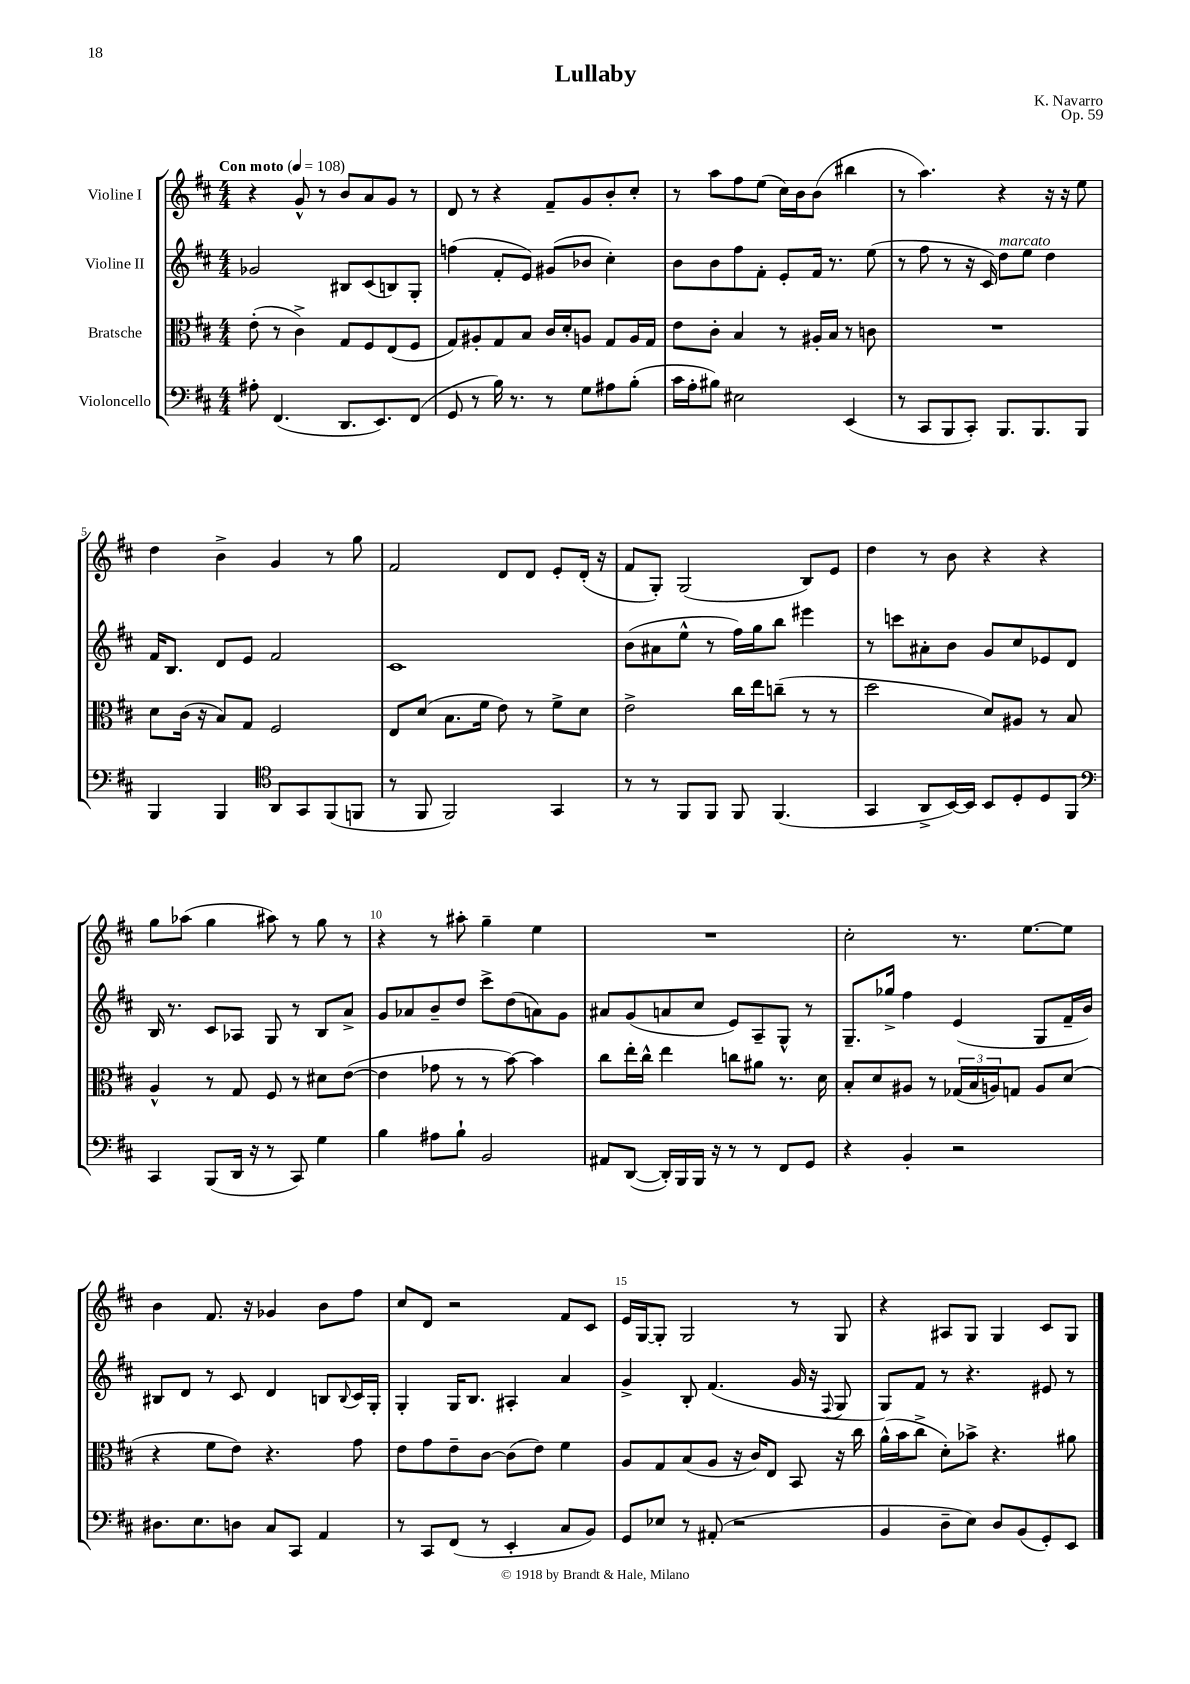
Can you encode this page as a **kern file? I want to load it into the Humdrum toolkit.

**kern	**kern	**kern	**kern
*part4	*part3	*part2	*part1
*staff4	*staff3	*staff2	*staff1
*I"Violoncello	*I"Bratsche	*I"Violine II	*I"Violine I
*clefF4	*clefC3	*clefG2	*clefG2
*k[f#c#]	*k[f#c#]	*k[f#c#]	*k[f#c#]
*M4/4	*M4/4	*M4/4	*M4/4
*MM108	*MM108	*MM108	*MM108
=1	=1	=1	=1
!	!	!	!LO:TX:a:B:t=Con moto
8A#X'\	(8e'\	2g-X/	4r
(4.FF#/	8r	.	.
.	4c#^\)	.	8g^^/
.	.	.	8r
8.DD/L	8G/L	8B#X/L	8b/L
.	8F#/	(8c#/	8a/
8.EE/)	.	.	.
.	(8E/	8Bn/)	8g/J
(8FF#/J	8F#/J	8G'/J	8r
=2	=2	=2	=2
8GG/	8G/L)	(4ffn\	8d/
8r	8A#X'/	.	8r
16B\)	8G/	8f#'/L	4r
8.r	.	.	.
.	8B/J	8e/J)	.
8r	16c#/LL	(8g#X/L	8f#~/L
.	16d'/J	.	.
8G\L	8An/J	8b-X/J	8g/
8A#X\	8G/L	4cc#'\)	8b'/
(8B'\J	16A/L	.	8cc#'/J
.	16G/JJ	.	.
=3	=3	=3	=3
16c#\LL	8e\L	8b\L	8r
16A'\J	.	.	.
8B#X\J)	8c#'\J	8b\	8aa\L
2E#X\	4B/	8ff#\	8ff#\
.	.	8f#'\J	(8ee\J
.	8r	8e'/L	16cc#\LL)
.	.	.	16b\J
.	16A#X'/LL	16f#/Jk	(8b\J
.	16B/JJ	8.r	.
(4EE/	8r	.	4bb#X\
.	8cn\	(8ee\	.
=4	=4	=4	=4
8r	1r	8r	8r
8CC#/L	.	8ff#\	4.aa\)
8BBB/	.	8r	.
8CC#'/J)	.	16r	.
.	.	16c#/)	.
!	!	!LO:TX:a:i:t=marcato	!
8.BBB/L	.	8dd\L	4r
.	.	8ee\J	.
8.BBB/	.	.	.
.	.	4dd\	16r
.	.	.	16r
8BBB/J	.	.	8ee\
!!LO:LB:g=z
=5	=5	=5	=5
4BBB/	8d\L	16f#/KL	4dd\
.	.	8.B/J	.
.	(16c#\Jk	.	.
.	16r	.	.
4BBB/	8B/L)	8d/L	4b^\
.	8G/J	8e/J	.
*clefC4	*	*	*
8AA/L	2F#/	2f#/	4g/
8GG/	.	.	.
(8FF#/	.	.	8r
8FFn/J	.	.	8gg\
=6	=6	=6	=6
8r	8E/L	1c#	2f#/
8FF#/	(8d/J	.	.
2FF#/)	8.B\L	.	.
.	16f#\Jk	.	.
.	8e\)	.	8d/L
.	8r	.	8d/J
4GG/	8f#^\L	.	8e'/L
.	8d\J	.	(16d'/Jk
.	.	.	16r
=7	=7	=7	=7
8r	2e^\	(8b\L	8f#/L
8r	.	8a#X\	8G'/J)
8FF#/L	.	8ee^^\J	(2G/
8FF#/J	.	8r	.
8FF#/	16cc#\LL	16ff#\LL)	.
.	16ee\J	16gg\J	.
(4.FF#/	(8ccn~\J	8bb\J	.
.	8r	4eee#X\	8B/L)
.	8r	.	8e/J
=8	=8	=8	=8
4GG/	2dd\	8r	4dd\
.	.	8cccn\L	.
8AA^/L	.	8a#X'\	8r
[16BB/L)	.	8b\J	8b\
16BB/JJ]	.	.	.
8BB/L	8d/L)	8g/L	4r
8D'/	8A#X/J	8cc#/	.
8D/	8r	8e-X/	4r
8FF#/J	8B/	8d/J	.
!!LO:LB:g=z
=9	=9	=9	=9
*clefF4	*	*	*
4CC#/	4A^^/	16B/	8gg\L
.	.	8.r	.
.	.	.	(8aa-X\J
(8BBB/L	8r	8c#/L	4gg\
16DD/Jk	8G/	8A-X/J	.
16r	.	.	.
8r	8F#/	8G/	8aa#X\)
8CC#/)	8r	8r	8r
4G\	8d#X\L	8B/L	8gg\
.	([8e\J	8a^/J	8r
=10	=10	=10	=10
4B\	4e\]	8g/L	4r
.	.	8a-X/	.
8A#X\L	8g-X\	8b~/	8r
8B`\J	8r	8dd/J	8aa#X'\
2BB/	8r	8ccc#^\L	4gg~\
.	[8b\)	(8dd\	.
.	4b\]	8an\)	4ee\
.	.	8g\J	.
=11	=11	=11	=11
8AA#X/L	8cc#\L	8a#X/L	1r
([8DD/J	16ee'\L	(8g/	.
.	16cc#^^\JJ	.	.
16DD'/LL])	4ee\	8an/	.
16BBB/	.	.	.
16BBB/JJ	.	8cc#/J	.
16r	.	.	.
8r	8ccn\L	8e/L)	.
8r	8a#X\J	8A~/	.
8FF#/L	8.r	8G^^/J	.
8GG/J	.	8r	.
.	16d\	.	.
=12	=12	=12	=12
4r	8B'/L	8.G~/L	2cc#'\
.	8d/	.	.
.	.	16gg-X^/Jk	.
4BB'/	8A#X/J	4ff#\	.
.	8r	.	.
2r	(24G-X/LL	(4e/	8.r
.	24B/	.	.
.	24An/J)	.	.
.	8Gn/J	.	.
.	.	.	[8.ee\L
.	8A/L	8G/L	.
.	(8d/J	16f#~/L	8ee\J]
.	.	16b/JJ)	.
!!LO:LB:g=z
=13	=13	=13	=13
8.D#X\L	4r	8B#X/L	4b\
.	.	8d/J	.
8.E\	.	.	.
.	8f#\L	8r	8.f#/
8Dn\J	8e\J)	8c#/	.
.	.	.	16r
8C#/L	4.r	4d/	4g-X/
8CC#/J	.	.	.
4AA/	.	8Bn/L	8b\L
.	.	8qqB/	.
.	8g\	16c#/L	8ff#\J
.	.	16G'/JJ	.
=14	=14	=14	=14
8r	8e\L	4G'/	8cc#/L
8CC#/L	8g\	.	8d/J
(8FF#/J	8e~\	16G/KL	2r
.	.	8.B/J	.
8r	[8c#\J	.	.
4EE'/	(8c#\L]	4A#X'/	.
.	8e\J)	.	.
8C#/L	4f#\	4a/	8f#/L
8BB/J)	.	.	8c#/J
=15	=15	=15	=15
8GG/L	8A/L	4g^/	16e/LL
.	.	.	[16G/J
8E-X/J	8G/	.	8G'/J]
8r	(8B/	8B'/	2G/
(8AA#X'/	8A/J	(4.f#/	.
2r	16r	.	.
.	16c#/KL)	.	.
.	8E/J	.	.
.	8BB/	16g/	8r
.	.	16r	.
.	.	8qqF#/	.
.	16r	8G/	8G/
.	16cc#\	.	.
=16	=16	=16	=16
4BB/	(16a^^\LL	8G/L)	4r
.	16b\J	.	.
.	8cc#^\J	8f#/J	.
8D~\L	8d'\L)	8r	8A#X/L
8E\J)	8b-X^\J	4.r	8G/J
8D/L	4.r	.	4G/
(8BB/	.	.	.
8GG'/)	.	8e#X/	8c#/L
8EE/J	8a#X\	8r	8G/J
==	==	==	==
*-	*-	*-	*-
